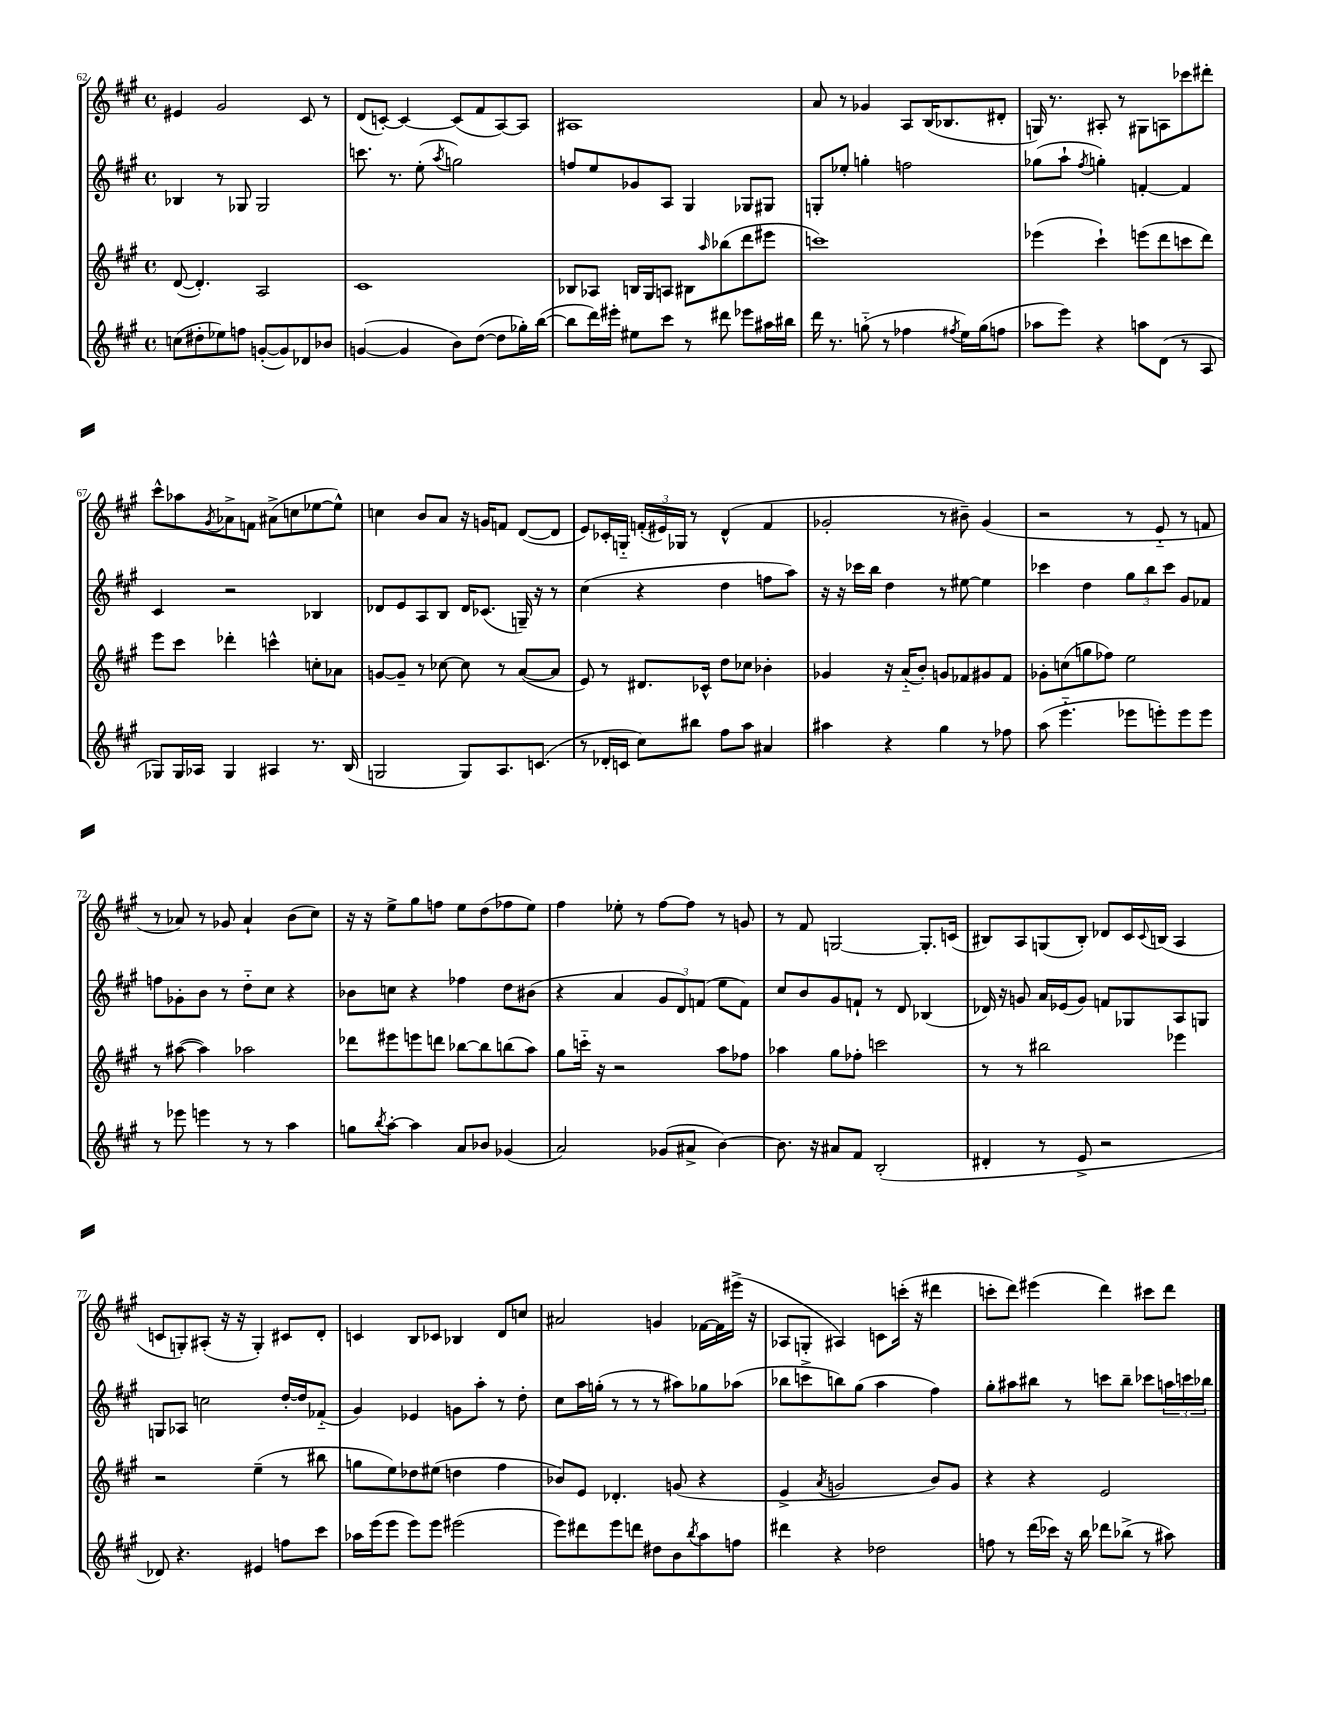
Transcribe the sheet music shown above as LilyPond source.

<<
\new StaffGroup <<
\new Staff = "s0" {
    \clef treble \key a \major \defaultTimeSignature \time 4/4
    eis'4 gis'2 cis'8 r8 |
    d'8( c'8~-.) c'4~ c'8( fis'8 a8~) a8 |
    ais1 |
    a'8 r8 ges'4 a8 b16( bes8. dis'8-. |
    g16) r8. ais8-. r8 gis8 a8 ces'''8 dis'''8-. |
    cis'''8-^ aes''8 \acciaccatura { gis'8 } aes'8-> f'8 ais'8->( c''8 ees''8~ ees''8-^) |
    c''4 b'8 a'8 r16 g'16 f'8 d'8~( d'8 |
    e'8) ces'16-. g16-_ \tuplet 3/2 { f'16-.( eis'16) ges16 } r8 d'4-^( f'4 |
    ges'2-. r8 bis'8--) ges'4( |
    r2 r8 e'8-_ r8 f'8 |
    r8 aes'8) r8 ges'8 aes'4-! b'8( cis''8) |
    r16 r16 e''8-> gis''8 f''8 e''8 d''8( fes''8 e''8) |
    fis''4 ees''8-. r8 fis''8~ fis''8 r8 g'8 |
    r8 fis'8 g2~ g8.-. c'16( |
    bis8) a8 g8( bis8-.) des'8 cis'16 \appoggiatura { cis'8 } b16( a4 |
    c'8 g8-.) ais8-.( r16 r16 g4-.) cis'8 d'8-. |
    c'4 b8 ces'8 bes4 d'8 c''8 |
    ais'2 g'4 fes'16~ fes'16 eis'''16->( r16 |
    aes8 g8-. ais4) c'8 c'''16-.( r16 dis'''4 |
    c'''8-. d'''8) eis'''4( d'''4) cis'''8 d'''8 \bar "|." |
}
\new Staff = "s1" {
    \clef treble \key a \major \defaultTimeSignature \time 4/4
    bes4 r8 ges8 ges2 |
    c'''8. r8. e''8-.( \acciaccatura { a''8 } g''2) |
    f''8 e''8 ges'8 a8 gis4 ges8 gis8 |
    g8-. ees''8-. g''4-. f''2 |
    ges''8( a''8-! \acciaccatura { fis''8 } g''4-.) f'4~-. f'4 |
    cis'4 r2 bes4 |
    des'8 e'8 a8 b8 des'16 ces'8.( g16--) r16 r8 |
    cis''4( r4 d''4 f''8 a''8) |
    r16 r16 ces'''16 b''16 d''4 r8 eis''8~ eis''4 |
    ces'''4 d''4 \tuplet 3/2 { gis''8 b''8 ces'''8 } gis'8 fes'8 |
    f''8 ges'8-. b'8 r8 d''8-_ cis''8 r4 |
    bes'8 c''8 r4 fes''4 d''8 bis'8( |
    r4 a'4 \tuplet 3/2 { gis'8 d'8) f'8( } e''8 f'8) |
    cis''8 b'8 gis'8 f'8-! r8 d'8 bes4( |
    des'16) r16 g'8 a'16 ees'16( g'8) f'8 ges8 a8 g8 |
    g8 aes8 c''2 d''16~-. d''16 fes'8-_( |
    gis'4) ees'4 g'8 a''8-. r8 d''8-. |
    cis''8 a''16 g''16-.( r8 r8 r8 ais''8) ges''8 aes''8( |
    bes''8 c'''8-> b''8) gis''8( a''4 fis''4) |
    gis''8-. ais''8 bis''8 r8 c'''8 bis''8-- ces'''8 \tuplet 3/2 { a''16 c'''16 bes''16 } \bar "|." |
}
\new Staff = "s2" {
    \clef treble \key a \major \defaultTimeSignature \time 4/4
    d'8~( d'4.-.) a2 |
    cis'1 |
    bes8 aes8 b16 gis16 a8 bis8 \grace { a''16 } bes''8( d'''8 eis'''8 |
    c'''1) |
    ees'''4( cis'''4-!) e'''8( d'''8 c'''8 d'''8) |
    e'''8 cis'''8 des'''4-. c'''4-^ c''8-. aes'8 |
    g'8~ g'8-- r8 ces''8~ ces''8 r8 a'8~( a'8 |
    e'8) r8 dis'8. ces'16-^ d''8 ces''8 bes'4-. |
    ges'4 r16 a'16-_( b'8-.) g'8 fes'8 gis'8 fes'8 |
    ges'8-. c''8( g''8 fes''8) e''2 |
    r8 ais''8~( ais''4) aes''2 |
    des'''8 eis'''8 e'''8 d'''8 bes''8~ bes''8 b''8( a''8) |
    gis''8 c'''16-_ r16 r2 a''8 fes''8 |
    aes''4 gis''8 fes''8-. c'''2 |
    r8 r8 bis''2 ees'''4 |
    r2 e''4--( r8 bis''8 |
    g''8 e''8) des''8 eis''8( d''4 fis''4 |
    bes'8) e'8 des'4.-. g'8( r4 |
    e'4-> \acciaccatura { a'8 } g'2 b'8) g'8 |
    r4 r4 e'2 \bar "|." |
}
\new Staff = "s3" {
    \clef treble \key a \major \defaultTimeSignature \time 4/4
    c''8( dis''8-. ees''8) f''8 g'8~-.( g'8) des'8 bes'8 |
    g'4~( g'4 b'8) d''8~( d''8 ges''16-.) b''16~( |
    b''8 d'''16) eis'''16-. eis''8 cis'''8 r8 dis'''8 ees'''8 ais''16 bis''16 |
    d'''16 r8. g''8-_( r8 fes''4 \acciaccatura { fis''8 } e''16) g''16( f''8 |
    aes''8 e'''8) r4 a''8 d'8( r8 a8 |
    ges8) ges16 aes16 ges4 ais4 r8. b16( |
    g2 g8) a8. c'8.( |
    r8 des'16-. c'16 cis''8) bis''8 fis''8 a''8 ais'4 |
    ais''4 r4 gis''4 r8 fes''8 |
    a''8( e'''4.-_ ees'''8 e'''8-.) e'''8 e'''8 |
    r8 ees'''8 e'''4 r8 r8 a''4 |
    g''8 \acciaccatura { b''8 } a''8~-. a''4 a'8 bes'8 ges'4( |
    a'2) ges'8( ais'8-> b'4~) |
    b'8. r16 ais'8 fis'8 b2-.( |
    dis'4-. r8 e'8-> r2 |
    des'8) r4. eis'4 f''8 cis'''8 |
    aes''16 e'''16( e'''8 e'''8) e'''8 eis'''2( |
    e'''8) dis'''8 e'''8 d'''8 dis''8 b'8 \acciaccatura { b''8 } a''8 f''8 |
    dis'''4 r4 des''2 |
    f''8 r8 d'''16( ces'''16) r16 b''16 des'''8 bes''8->( r8 ais''8) \bar "|." |
}
>>
>>
\layout { \context { \Score currentBarNumber = #62 } }
